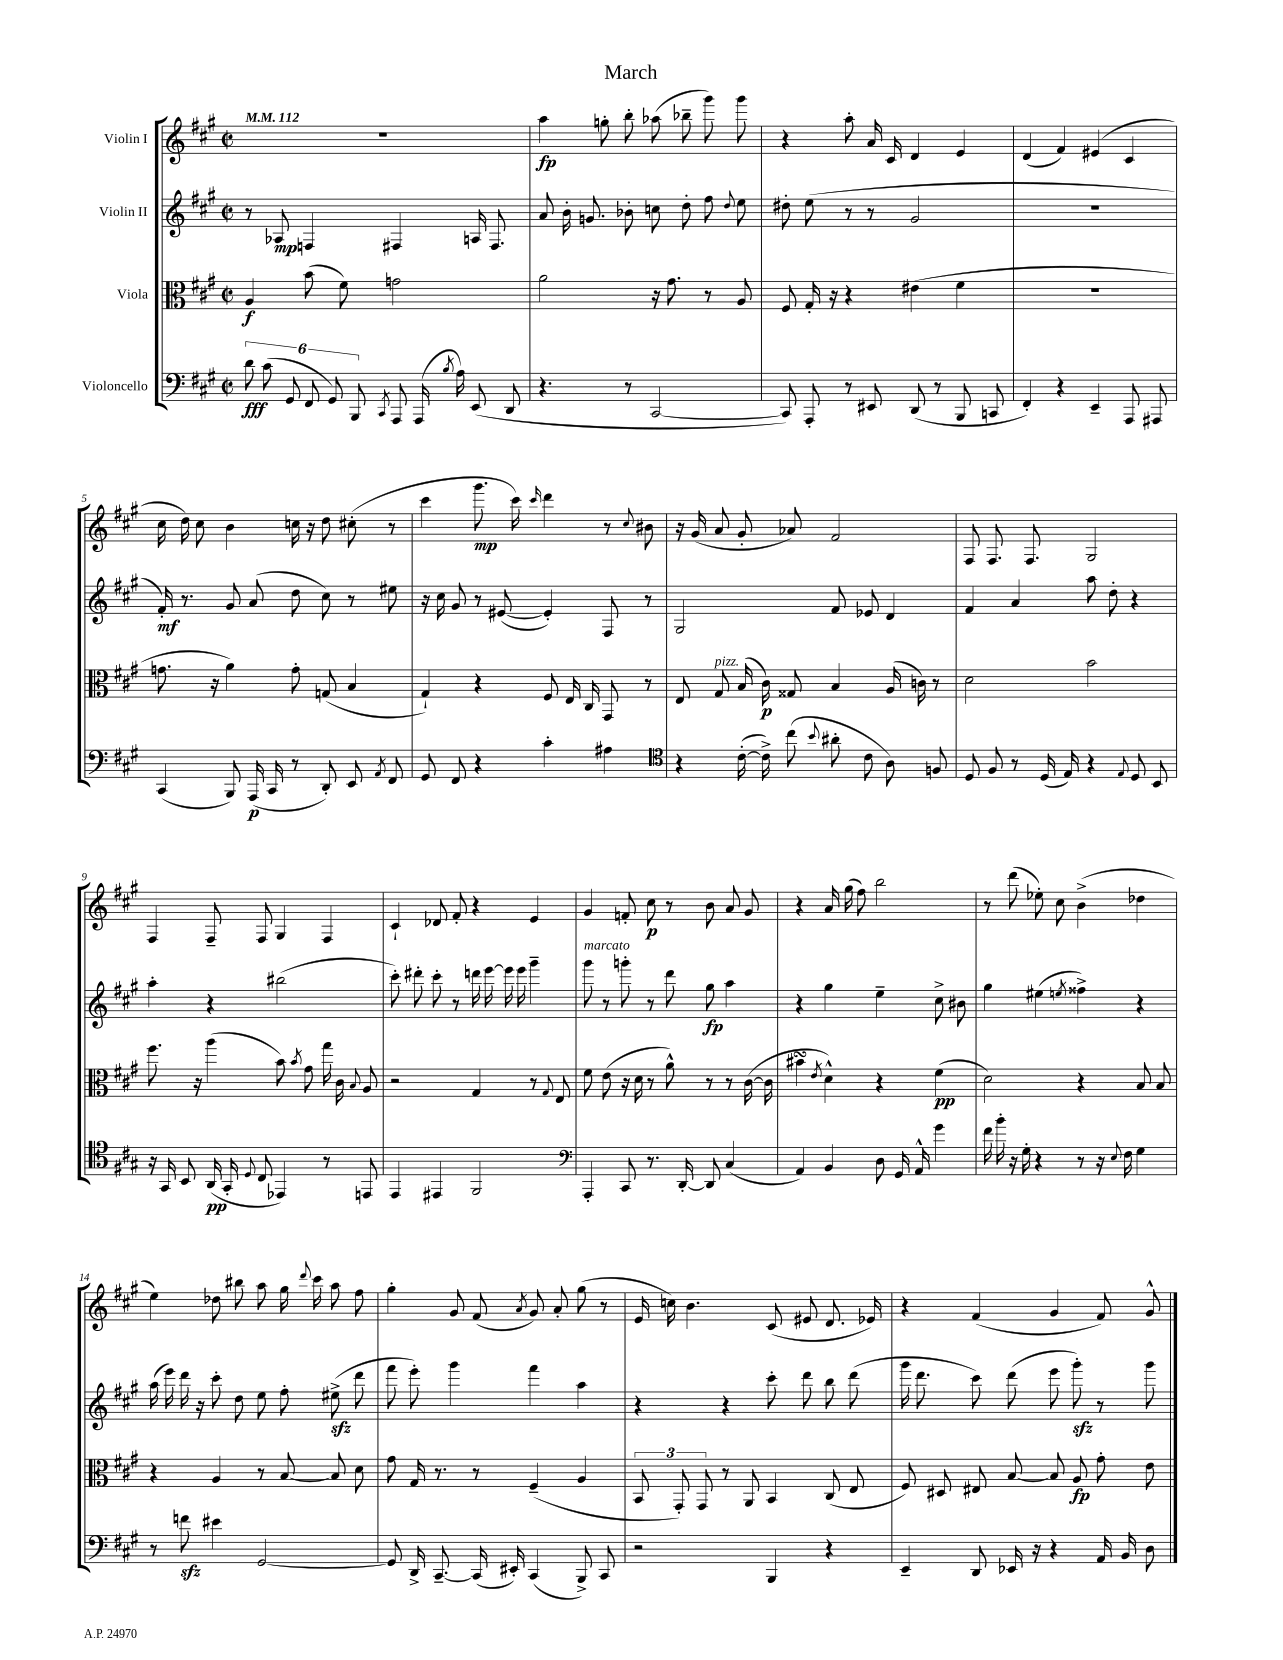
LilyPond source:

\header { title = "March" }
<<
\new StaffGroup <<
\new Staff = "s0" \with { instrumentName = "Violin I" } {
    \clef treble \key a \major \defaultTimeSignature \time 2/2 \tempo 4 = 112
    \autoBeamOff R1 |
    a''4\fp g''8-. b''8-. aes''8( bes''8-- gis'''8) gis'''8 |
    r4 a''8-. a'16 cis'16 d'4 e'4 |
    d'4( fis'4) eis'4( cis'4 |
    cis''16 d''16) cis''8 b'4 c''16 r16 d''8 cis''8-.( r8 |
    cis'''4 gis'''8.\mp cis'''16) \grace { cis'''16 } d'''4 r8 \appoggiatura { cis''8 } bis'8 |
    r16 gis'16( a'8 gis'8-. aes'8) fis'2 |
    fis8 fis8. fis8. gis2 |
    fis4 fis8-- fis8 gis4 fis4 |
    cis'4-! des'8 fis'8-. r4 e'4 |
    gis'4 f'8-. cis''8\p r8 b'8 a'8 gis'8 |
    r4 a'16 gis''16( fis''8) b''2 |
    r8 d'''8( ees''8-.) cis''8 b'4->( des''4 |
    e''4) des''8 bis''8 a''8 gis''16 \appoggiatura { d'''8 } cis'''16 a''8 fis''8 |
    gis''4-. gis'8 fis'8( \acciaccatura { a'8 } gis'8) a'8-. gis''8( r8 |
    e'16 c''16) b'4. cis'8( eis'8 d'8. ees'16) |
    r4 fis'4( gis'4 fis'8) gis'8-^ \bar "|." |
}
\new Staff = "s1" \with { instrumentName = "Violin II" } {
    \clef treble \key a \major \defaultTimeSignature \time 2/2
    \autoBeamOff r8 aes8\mp f4 fis4 a16 fis8. |
    a'8 b'16-. g'8. bes'8-. c''8 d''8-. fis''8 \appoggiatura { d''8 } e''8 |
    dis''8-. e''8( r8 r8 gis'2 |
    R1 |
    fis'16-.\mf) r8. gis'8 a'8( d''8 cis''8) r8 eis''8 |
    r16 cis''16 gis'8 r8 eis'8~( eis'4-.) fis8 r8 |
    gis2 fis'8 ees'8 d'4 |
    fis'4 a'4 a''8 d''8-. r4 |
    a''4-. r4 bis''2( |
    cis'''8-.) dis'''8-. cis'''8-. r8 d'''16 e'''16~ e'''16 e'''16 gis'''4-- |
    gis'''8^\markup { \italic "marcato" } r8 g'''8-. r8 d'''8 gis''8\fp a''4 |
    r4 gis''4 e''4-- cis''8-> bis'8 |
    gis''4 eis''4( \acciaccatura { e''8 } fisis''4->) r4 |
    a''16( e'''16) d'''16 r16 cis'''8-. d''8 e''8 fis''8-. eis''8->\sfz( d'''8 |
    fis'''8 e'''8-.) gis'''4 fis'''4 a''4 |
    r4 r4 cis'''8-. d'''8 b''8 d'''8( |
    gis'''16 d'''8. cis'''8) d'''8( e'''8 gis'''8-.\sfz) r8 gis'''8 \bar "|." |
}
\new Staff = "s2" \with { instrumentName = "Viola" } {
    \clef alto \key a \major \defaultTimeSignature \time 2/2
    \autoBeamOff a4\f b'8( fis'8) g'2 |
    a'2 r16 gis'8. r8 a8 |
    fis8 gis16-. r16 r4 eis'4( fis'4 |
    R1 |
    g'8. r16 a'4) g'8-. g8( b4 |
    gis4-!) r4 fis8 e16 cis16 gis,8 r8 |
    e8 gis8^\markup { \italic "pizz." } b16( cis'16\p) gisis8 b4 a16( c'16) r8 |
    d'2 b'2 |
    fis''8. r16 a''4( b'8) \acciaccatura { b'8 } gis'8 gis''16 cis'16 \appoggiatura { b8 } a8 |
    r2 gis4 r8 \appoggiatura { gis8 } e8 |
    fis'8 e'8( r16 d'16 r8 a'8-^) r8 r8 cis'16~( cis'16 |
    bis'4\turn \acciaccatura { e'8 } d'4-^) r4 fis'4\pp( |
    d'2) r4 b8 b8 |
    r4 a4 r8 b8~ b8 d'8 |
    gis'8 gis16 r8. r8 fis4--( a4 |
    \tuplet 3/2 { b,8 gis,8-.) gis,8 } r8 a,8 b,4 cis8( e8 |
    fis8) dis8 eis8 b8~ b8 a8\fp gis'8-. e'8 \bar "|." |
}
\new Staff = "s3" \with { instrumentName = "Violoncello" } {
    \clef bass \key a \major \defaultTimeSignature \time 2/2
    \autoBeamOff \tuplet 6/4 { d'8\fff cis'8( gis,8 fis,8 gis,8) b,,8 } \acciaccatura { cis,8 } a,,8 a,,16( \acciaccatura { b8 } a16) e,8( d,8 |
    r4. r8 cis,2~ |
    cis,8) a,,8-. r8 eis,8 d,8( r8 b,,8 c,8 |
    fis,4-.) r4 e,4-- a,,8 ais,,8 |
    cis,4( b,,8) a,,16\p( cis,16 r8 d,8-.) e,8 \acciaccatura { a,8 } fis,8 |
    gis,8 fis,8 r4 cis'4-. ais4 |
    \clef tenor r4 cis'16~-.( cis'16->) cis''8( \appoggiatura { b'8 } ais'8-. cis'8 a8) f8 |
    d8 fis8 r8 d16( e16) r4 \appoggiatura { e8 } d8 b,8 |
    r16 gis,16 b,8 a,16\pp( gis,16-. \appoggiatura { d8 } cis8 ees,4) r8 e,8 |
    e,4 eis,4 fis,2 |
    \clef bass a,,4-. cis,8 r8. d,16~-. d,8 cis4( |
    a,4) b,4 d8 gis,16 a,16-^ gis'4 |
    fis'16 b'16-. r16 gis16-. r4 r8 r16 \appoggiatura { e8 } fis16 gis4 |
    r8 f'8\sfz eis'4 gis,2~ |
    gis,8 d,16-> cis,8.~-- cis,16( eis,16-.) cis,4( b,,8->) cis,8 |
    r2 b,,4 r4 |
    e,4-- d,8 ees,16 r16 r4 a,16 b,16 d8 \bar "|." |
}
>>
>>
